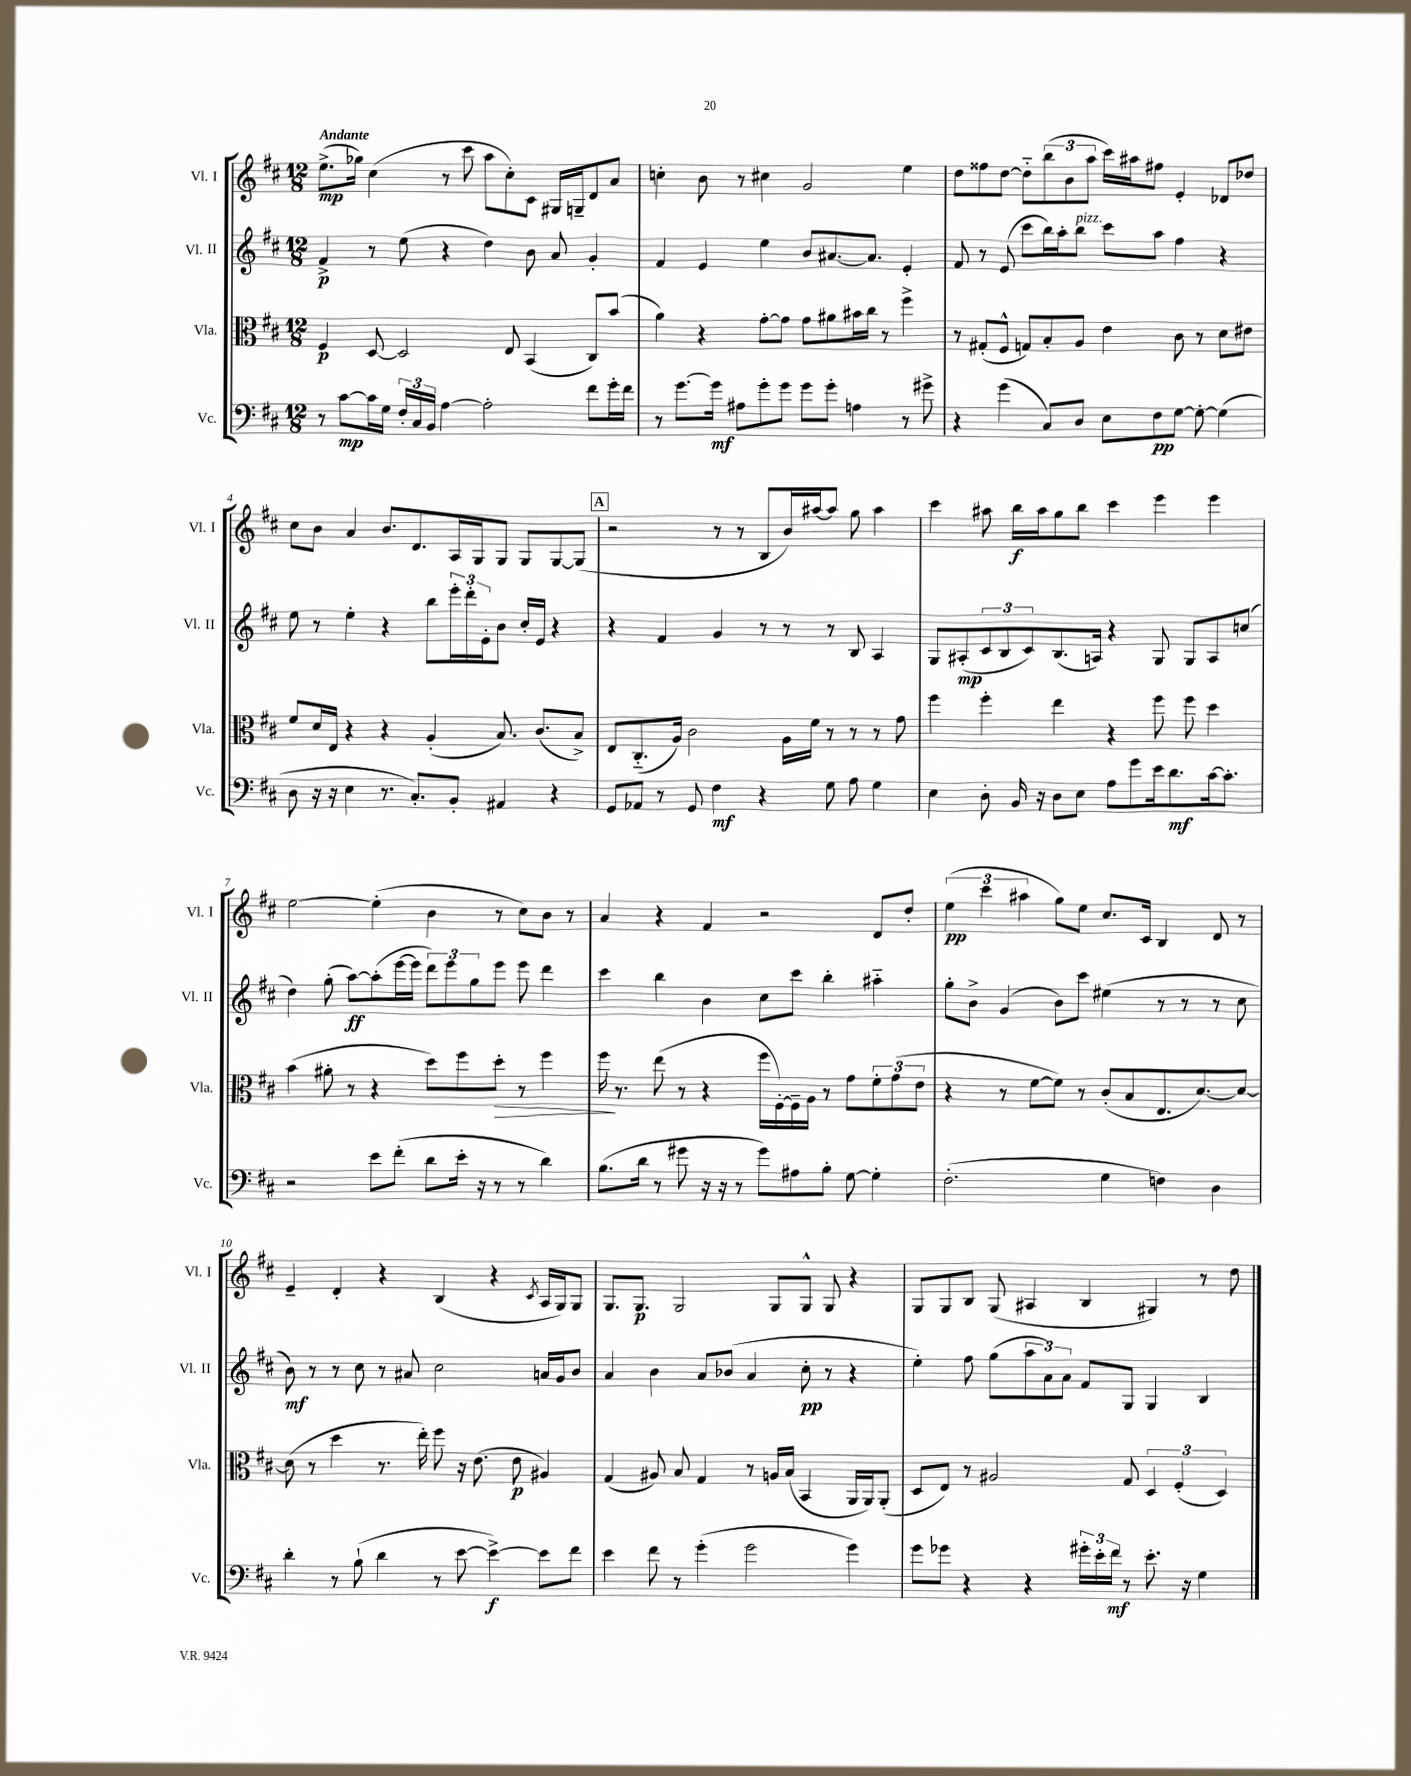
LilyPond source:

<<
\new StaffGroup <<
\new Staff = "s0" \with { instrumentName = "Vl. I" shortInstrumentName = "Vl. I" } {
    \clef treble \key d \major \numericTimeSignature \time 12/8 \tempo "Andante"
    e''8.->\mp( ges''16) cis''4( r8 cis'''8 a''8 cis''8-.) cis'8 gis16 g16-- d'8 a'8 |
    c''4-. b'8 r8 cis''4 g'2 e''4 |
    d''8 fisis''8 d''8~ d''8-_ \tuplet 3/2 { b''8( b'8 a''8 } cis'''16) ais''16 fis''8 e'4-. des'8 des''8 |
    cis''8 b'8 a'4 b'8. d'8. a16 g16 g8 g8 g8~ g8( |
    \mark \markup { \box "A" } r2 r8 r8 b8 b'16) ais''16~ ais''8 g''8 ais''4 |
    cis'''4 ais''8 b''16\f ais''16 g''8 b''8 cis'''4 e'''4 e'''4 |
    e''2~ e''4-.( b'4 r8 cis''8) b'8 r8 |
    a'4 r4 fis'4 r2 d'8 d''8-. |
    \tuplet 3/2 { e''4\pp( cis'''4 ais''4 } g''8) e''8 cis''8. cis'16 b4 d'8 r8 |
    e'4-- d'4-. r4 b4( r4 \acciaccatura { cis'8 } a16 g16) g8 |
    g8. g8.\p g2 g8 g8-^ g8 r4 |
    g8 g8 b8 g8( ais4 b4 gis4) r8 d''8 \bar "|." |
}
\new Staff = "s1" \with { instrumentName = "Vl. II" shortInstrumentName = "Vl. II" } {
    \clef treble \key d \major \numericTimeSignature \time 12/8
    fis'4->\p r8 e''8( r4 d''4) b'8 a'8 g'4-. |
    fis'4 e'4 e''4 b'8 ais'8.~ ais'8. e'4-. |
    fis'8 r8 e'8( cis'''8 b''16) a''16-. b''8^\markup { \italic "pizz." } cis'''8 a''8 fis''4 r4 |
    e''8 r8 e''4-. r4 b''8 \tuplet 3/2 { e'''16-. d'''16-. e'16-. } b'8 cis''16-. e'16 r4 |
    \mark \markup { \box "A" } r4 fis'4 g'4 r8 r8 r8 b8 a4 |
    g8 ais8-.\mp( \tuplet 3/2 { cis'8 b8 cis'8) } b8.( a16) r4 g8 g8 a8 c''8( |
    d''4) g''8-.( a''8~\ff) a''8-.( e'''16~ e'''16 \tuplet 3/2 { d'''8) e'''8 g''8 } e'''8 e'''8 d'''4 |
    cis'''4 b''4 b'4 cis''8 cis'''8 b''4-. ais''4-_ |
    g''8-. b'8-> g'4( b'8) cis'''8 eis''4( r8 r8 r8 cis''8 |
    b'8\mf) r8 r8 cis''8 r8 ais'8 cis''2 a'16 g'16 b'8 |
    a'4 b'4 a'8 bes'8( a'4 cis''8-.\pp r8 r4 |
    e''4-.) fis''8 g''8( \tuplet 3/2 { a''8 a'8) a'8 } fis'8 g8 g4 b4 \bar "|." |
}
\new Staff = "s2" \with { instrumentName = "Vla." shortInstrumentName = "Vla." } {
    \clef alto \key d \major \numericTimeSignature \time 12/8
    fis4\p d8~ d2 e8 b,4( cis8) b'8( |
    a'4) r4 g'8~-. g'8 g'8 ais'8 bis'16 cis''16 r8 fis''4-> |
    r8 gis8-.( fis8-^ g8) b8-. a8 e'4 cis'8 r8 d'8 eis'8 |
    fis'8 d'16 e16 r4 r4 a4-.( b8.) cis'8.( b8->) |
    \mark \markup { \box "A" } e8 cis8.-_( a16) cis'2 a16 fis'16 r8 r8 r8 g'8 |
    fis''4 fis''4-. e''4 r4 fis''8 fis''8 d''4 |
    b'4( ais'8-. r8 r4 d''8) fis''8 d''8-.\> r8 fis''4 |
    fis''16\! r8. e''8( r8 r4 fis''16 fis16~-.) fis16-- a16 r8 g'8 \tuplet 3/2 { fis'8-. g'8( e'8 } |
    r4 r8 fis'8~ fis'8) r8 cis'8-.( b8 e8. d'8.~) d'8~ |
    d'8( r8 d''4 r8. e''16-.) fis''8 r16 e'8.( e'8\p ais4) |
    g4( ais8) b8 g4 r8 a16 b16( b,4 a,16 a,16) a,8-.( |
    d8 e8) r8 ais2 g8 \tuplet 3/2 { d4 fis4-.( d4) } \bar "|." |
}
\new Staff = "s3" \with { instrumentName = "Vc." shortInstrumentName = "Vc." } {
    \clef bass \key d \major \numericTimeSignature \time 12/8
    r8 cis'8~\mp cis'16 g16 \tuplet 3/2 { fis16-. cis16 b,16 } a4~ a2-. fis'8 g'16-. fis'16 |
    r8 g'8.~ g'16\mf ais8 g'8-. g'8 g'8 g'8-. a4 r8 gis'8-> |
    r4 g'4( cis8) d8 e8 fis8\pp g8~ g8~-. g4( |
    d8 r16 r16 e4 r8. cis8.-.) b,8-. ais,4 r4 |
    \mark \markup { \box "A" } g,8 aes,8 r8 g,8 fis4\mf r4 g8 a8 g4 |
    e4 d8-. b,16 r16 d8 e8 a8 g'8 e'16 d'8.\mf cis'16~ cis'8.-. |
    r2 e'8 fis'8-.( d'8 e'16-. r16 r8 r8 d'4) |
    b8.( d'16 r8 gis'8 r16 r16 r8 gis'8) ais8 b8-. g8~ g4-. |
    fis2.-.( g4 f4) d4 |
    d'4-. r8 b8-!( d'4 r8 e'8~ e'4~->\f) e'8 fis'8 |
    e'4 fis'8 r8 g'4-.( g'2 g'4) |
    g'8 ges'8 r4 r4 \tuplet 3/2 { gis'16-. e'16-. fis'16\mf } r8 e'8.-. r16 g4 \bar "|." |
}
>>
>>
